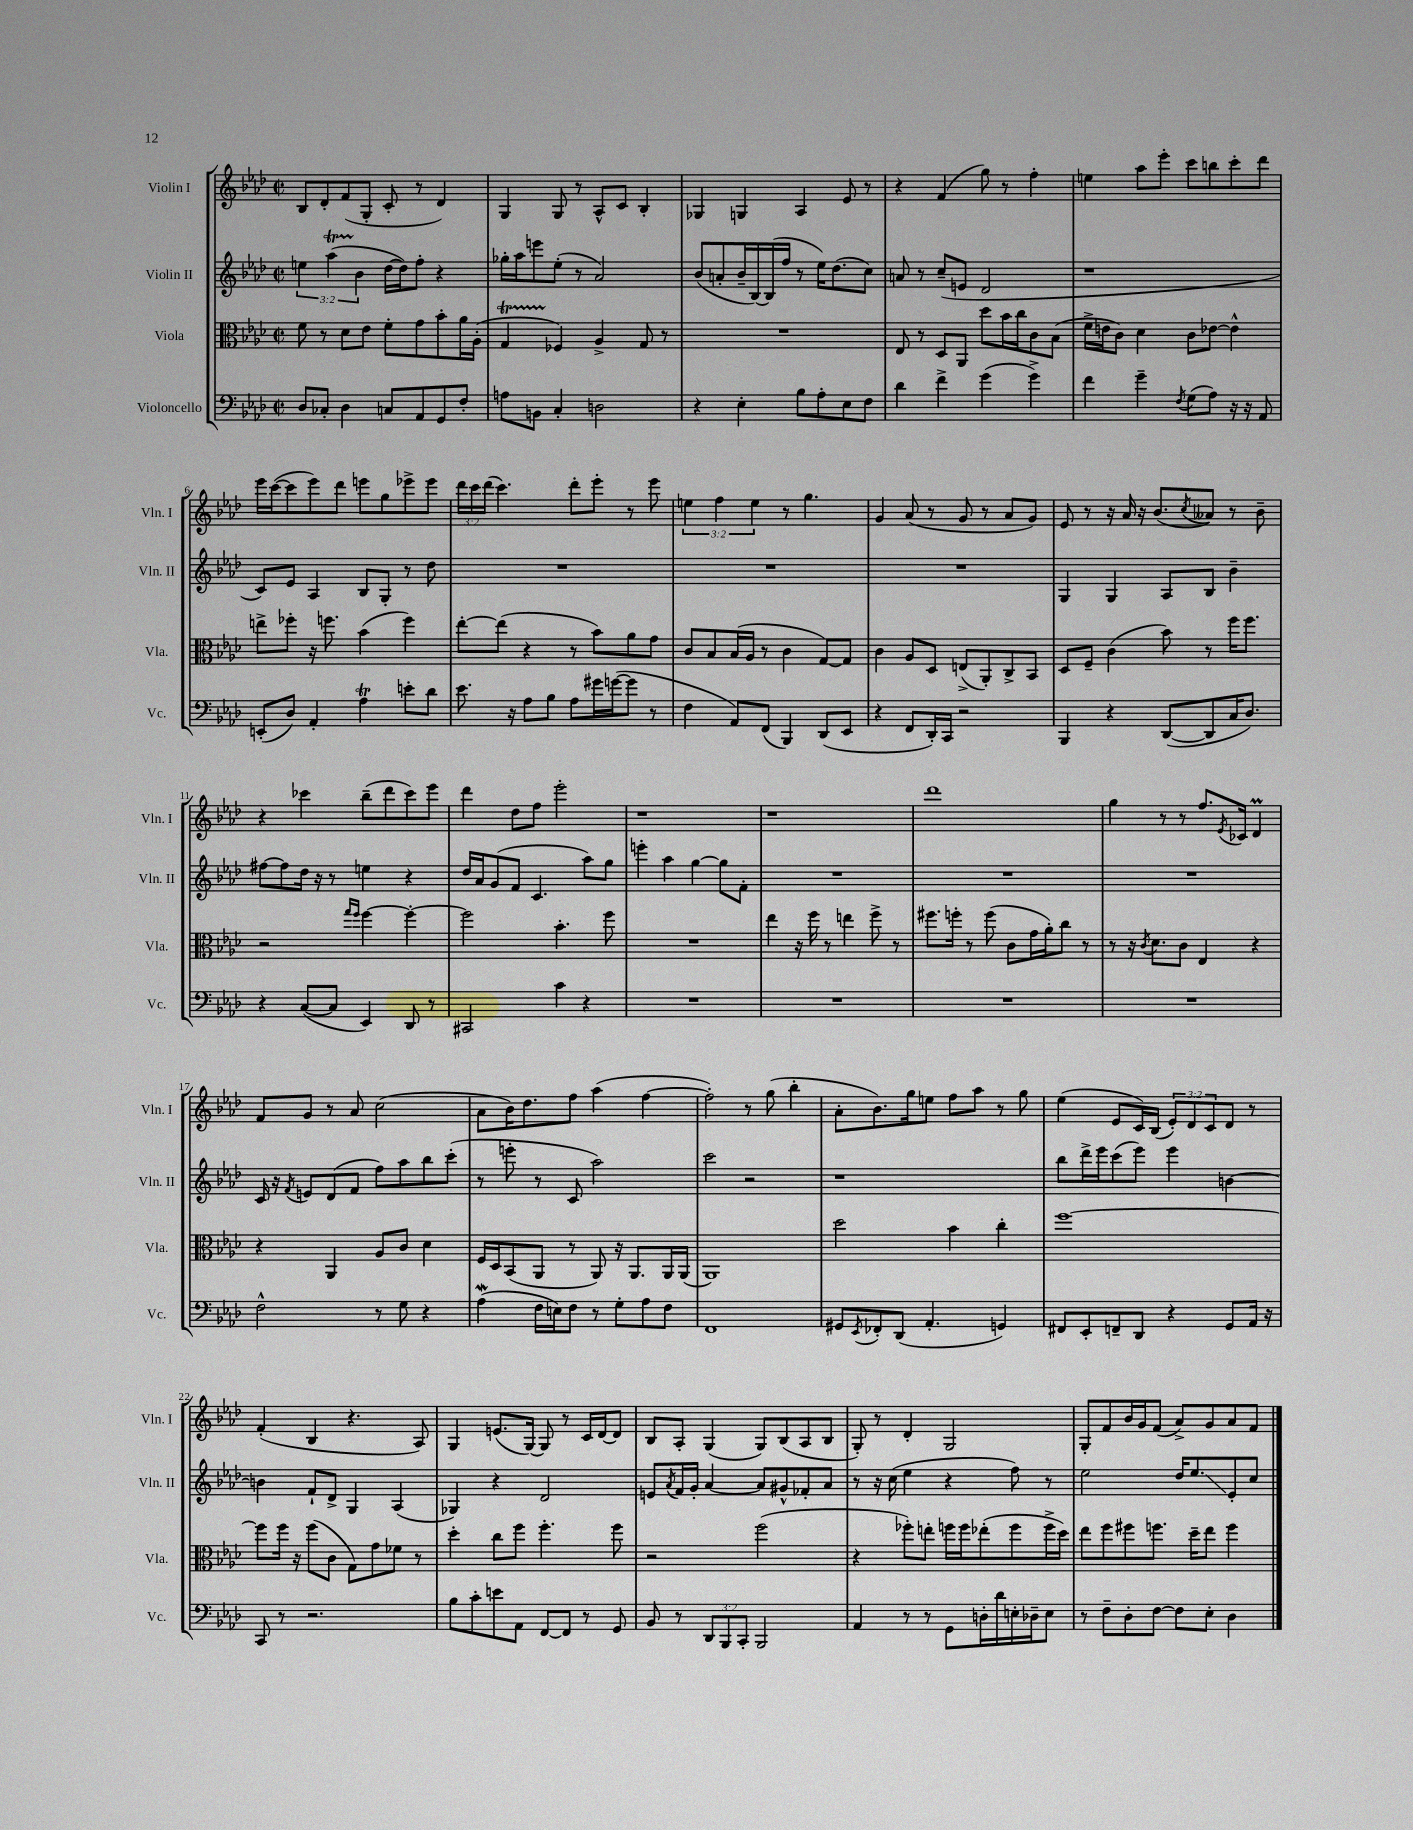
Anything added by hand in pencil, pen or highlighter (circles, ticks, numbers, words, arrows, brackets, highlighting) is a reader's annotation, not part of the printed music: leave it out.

**kern	**kern	**kern	**kern
*staff4	*staff3	*staff2	*staff1
*clefF4	*clefC3	*clefG2	*clefG2
*k[b-e-a-d-]	*k[b-e-a-d-]	*k[b-e-a-d-]	*k[b-e-a-d-]
*M2/2	*M2/2	*M2/2	*M2/2
*met(c|)	*met(c|)	*met(c|)	*met(c|)
8D-/L	8f\	6ee\	8B-/L
8C-'/J	8r	.	8d-'/
.	.	(6aa-\	.
4D-\	8d-\L	.	(8f/
.	.	6b-\	.
.	8e-\J	.	8G'/J
8C/L	8f'\L	[16dd-\LL	8c'/
.	.	16dd-\]J)	.
8AA-/	8g\	8ff'\J	8r
8GG/	8b-'\	4r	4d-/)
8F'/J	16a-\L	.	.
.	(16A-'\JJ	.	.
=	=	=	=
8A\L	4G/	16gg-'\LL	4G/
.	.	16aa-\J	.
8BB\J	.	8eee\	.
4C'/	4F-/)	(8ee-'\J	8G/
.	.	8r	8r
2D\	4A-^/	2a-/)	8A-^^/L
.	.	.	8c/J
.	8G/	.	4B-'/
.	8r	.	.
=	=	=	=
4r	1r	(8b-/L	4G-/
.	.	8a'/	.
4E-'\	.	16b-~/L	4G/
.	.	[16B-/)	.
.	.	(16B-/]	.
.	.	16ff/JJ	.
8B-\L	.	8r	4A-/
8A-'\	.	16ee-\LK)	.
.	.	(8.dd-\	.
8E-\	.	.	8e-/
8F\J	.	8cc\J)	8r
=	=	=	=
4d-\	8E-/	8a/	4r
.	8r	8r	.
4f^\	8D-/L	(8cc~/L	(4f/
.	8AA-/J	8e/J	.
(4g\	8dd-\L	2d-/	8gg\)
.	16b-\L	.	8r
.	16cc\J	.	.
4g^\)	8c\	.	4ff'\
.	(8B-\J	.	.
=	=	=	=
4f\	16f^\LL	1r	4ee\
.	16e\J	.	.
.	8c\J)	.	.
4g~\	4d-\	.	8aa-\L
.	.	.	8eee-'\J
8qF/	.	.	.
(8G\L	8c\L	.	8ccc\L
8A-\J)	[8e-\J	.	8bb\
16r	4e-^^\]	.	8ccc'\
16r	.	.	.
8AA-/	.	.	8ddd-\J
=	=	=	=
(8EE'/L	8ee^\L	8c/L)	16eee-\LL
.	.	.	([16ccc\J
8D-/J)	8ff-'\J	8e-/J	8ccc\]
4AA-'/	16r	4A-/	8eee-\)
.	8.ff\	.	.
.	.	.	8ddd-\J
4A-\	(4b-\	8B-/L	8eee\L
.	.	8G'/J	8gg\
8e'\L	4ff\)	8r	8eee-^\
8d-\J	.	8dd-\	8eee-\J
=	=	=	=
8.e-\	[8ee-'\L	1r	24ddd-\LL
.	.	.	24ccc\
.	.	.	(24ddd-\JJ
.	(8ee-\]J	.	4.ccc\)
16r	.	.	.
8A-\L	4r	.	.
8B-\J	.	.	.
8A-\L	8r	.	8ddd-'\L
16g#\L	8b-\L)	.	8eee-'\J
([16g\J	.	.	.
8g\]J	8a-\	.	8r
8r	8g\J	.	8eee-\
=	=	=	=
4F\	8c/L	1r	6ee\
.	8B-/	.	.
.	.	.	6ff\
8AA-/L)	(16B-/L	.	.
.	16A-/JJ	.	.
.	.	.	6ee\
(8FF/J	8r	.	.
4BBB-/)	4c\	.	8r
.	.	.	4.gg\
(8DD-/L	[8G/L)	.	.
8EE-/J	8G/]J	.	.
=	=	=	=
4r	4c\	1r	4g/
8FF/L	8A-/L	.	(8a-/
16DD-'/L)	8D-/J	.	8r
16CC/JJ	.	.	.
2r	(8E^/L	.	8g/
.	8AA-'/)	.	8r
.	8C^/	.	8a-/L
.	8BB-/J	.	8g/J)
=	=	=	=
4BBB-/	8D-/L	4G/	8e-/
.	8F~/J	.	8r
4r	(4c\	4G/	16r
.	.	.	16a-/
.	.	.	16r
.	.	.	(8.b-/L
([8DD-/L	8b-\)	8A-/L	.
.	.	.	8qcc/
8DD-/]	8r	8B-/J	8a--/J)
16C/K	16ff\LK	4b-~\	8r
8.D-/J)	8.ff\J	.	.
.	.	.	8b-~\
=	=	=	=
4r	2r	[8ff#\L	4r
.	.	8ff#\]	.
([8C/L	.	16dd-\Jk	4ccc-\
.	.	16r	.
8C/]J	.	8r	.
.	16qqgg/LL	.	.
.	16qqff/JJ	.	.
4EE-/)	[4ff\	4ee\	(8bb-~\L
.	.	.	8ddd-\
8DD-/	4ff'\_	4r	8ccc-\)
8r	.	.	8eee-\J
=	=	=	=
2CC#/	2ff\]	16dd-/LL	4ddd-\
.	.	16a-/J	.
.	.	(8g/	.
.	.	8f/J	8dd-\L
.	.	4.c/	8ff\J
4c\	4.b-'\	.	2eee-'\
4r	.	8aa-\L)	.
.	8ff\	8gg\J	.
=	=	=	=
1r	1r	4eee'\	1r
.	.	4aa-\	.
.	.	[4gg\	.
.	.	8gg\]L	.
.	.	8f'\J	.
=	=	=	=
1r	4ee-\	1r	1r
.	16r	.	.
.	16ff\	.	.
.	8r	.	.
.	4ee\	.	.
.	8ff^\	.	.
.	8r	.	.
=	=	=	=
1r	8.ff#\L	1r	1ddd-
.	16ff'\Jk	.	.
.	8r	.	.
.	(8ff\	.	.
.	8c\L	.	.
.	16g\L	.	.
.	16a-'\J)	.	.
.	8cc\J	.	.
.	8r	.	.
=	=	=	=
1r	8r	1r	4gg\
.	16r	.	.
.	8qc/	.	.
.	8.d-\L	.	.
.	.	.	8r
.	8c\J	.	8r
.	4E-/	.	8.ff/L
.	.	.	8qe-/
.	.	.	16c-/Jk
.	4r	.	4d-/
=	=	=	=
2F^^\	4r	16c/	8f/L
.	.	16r	.
.	.	8qf/	.
.	.	8e/L	8g/J
.	4AA-/	(8d-/	8r
.	.	8f/J	8a-/
8r	8A-/L	8ff\L)	(2cc\
8G\	8c/J	8aa-\	.
4r	4d-\	8bb-\	.
.	.	(8ccc'\J	.
=	=	=	=
(4A-\	16F/LL	8r	8a-\L
.	16D-/J	.	.
.	(8BB-/	8eee'\	16b-\K)
.	.	.	8.dd-\
16F\LL	8AA-/J	8r	.
16E\J)	.	.	.
8F\J	8r	8c/	8ff\J
8r	8AA-/)	2aa-\)	(4aa-\
8G'\L	16r	.	.
.	8.AA-/L	.	.
8A-\	.	.	[4ff\
8F\J	16AA-/L	.	.
.	(16AA-/JJ	.	.
=	=	=	=
1FF	1AA-)	2ccc\	2ff'\])
.	.	2r	8r
.	.	.	(8gg\
.	.	.	4bb-'\
=	=	=	=
8GG#/L	2dd-\	1r	8a-'\L
8qEE-/	.	.	.
8FF-'/	.	.	8.b-\)
(8DD-/J	.	.	.
.	.	.	16gg\k
4.AA-'/	.	.	8ee\J
.	4b-\	.	8ff\L
.	.	.	8aa-\J
4GG/)	4cc'\	.	8r
.	.	.	8gg\
=	=	=	=
8FF#/L	[1ff	8bb-\L	(4ee-\
8EE-'/	.	16ddd-^\L	.
.	.	16eee-\J	.
8FF~/	.	(8ccc\	8e-/L
8DD-/J	.	8eee-\J)	16c/L)
.	.	.	(16B-/JJ
4r	.	4eee-\	12e-'/L)
.	.	.	12d-/
.	.	.	12c/
8GG/L	.	[4b\	8d-/J
16AA-/Jk	.	.	8r
16r	.	.	.
=	=	=	=
8CC/	8ff\]L	4b\]	(4f'/
8r	16ff\Jk	.	.
.	16r	.	.
2.r	(8ff\L	8f`/L	4B-/
.	8c\J	8d-^/J	.
.	8G\L)	4G/	4.r
.	8g\	.	.
.	8f-\J	(4A-/	.
.	8r	.	8A-/)
=	=	=	=
8B-\L	4dd-'\	4G-/)	4G/
8c'\	.	.	.
8e\	8cc\L	4r	(8.e/L
8AA-\J	8ff\J	.	.
.	.	.	[16G/Jk)
[8FF/L	4.ff'\	2d-/	8G/]
8FF/]J	.	.	8r
8r	.	.	16c/LL
.	.	.	[16d-/J
8GG/	8ff\	.	8d-/]J
=	=	=	=
8BB-/	2r	8e/L	8B-/L
.	.	8qa-/	.
8r	.	16f/L	8A-'/J
.	.	16g'/JJ	.
12DD-/L	.	[4a-/	(4G/
12BBB-/	.	.	.
12CC'/J	.	.	.
2BBB-/	(2ff\	8a-/]L	8G/L)
.	.	8g#^^/	(8B-/
.	.	8f-'/	8A-/
.	.	8a-/J	8B-/J
=	=	=	=
4AA-/	4r	8r	8G'/)
.	.	16r	8r
.	.	(16cc\	.
8r	8ff-'\L)	4ee-\	4d-'/
8r	8ee'\J	.	.
8GG\L	16ff\LL	4r	2G/
.	16ff\J	.	.
16D'\L	(8ee-'\	.	.
16d-\	.	.	.
16E'\	8ff\	8ff\)	.
16D-~\J	.	.	.
8E\J	16ff^\L	8r	.
.	16dd-\JJ)	.	.
=	=	=	=
8r	8ee-\L	2ee-\	8G'/L
8F~\L	8ff\	.	8f/
8D-'\	8ff#\	.	16b-/L
.	.	.	16g/J
[8F\J	8.ff\J	.	(8f/J
8F\]L	.	16dd-/LK	8a-^/L)
.	16dd-~\LK	8.ee-/	.
8E-'\J	8ee-\J	.	8g/
4D-\	4ff\	8e-'/	8a-/
.	.	8cc/J	8f/J
==	==	==	==
*-	*-	*-	*-
